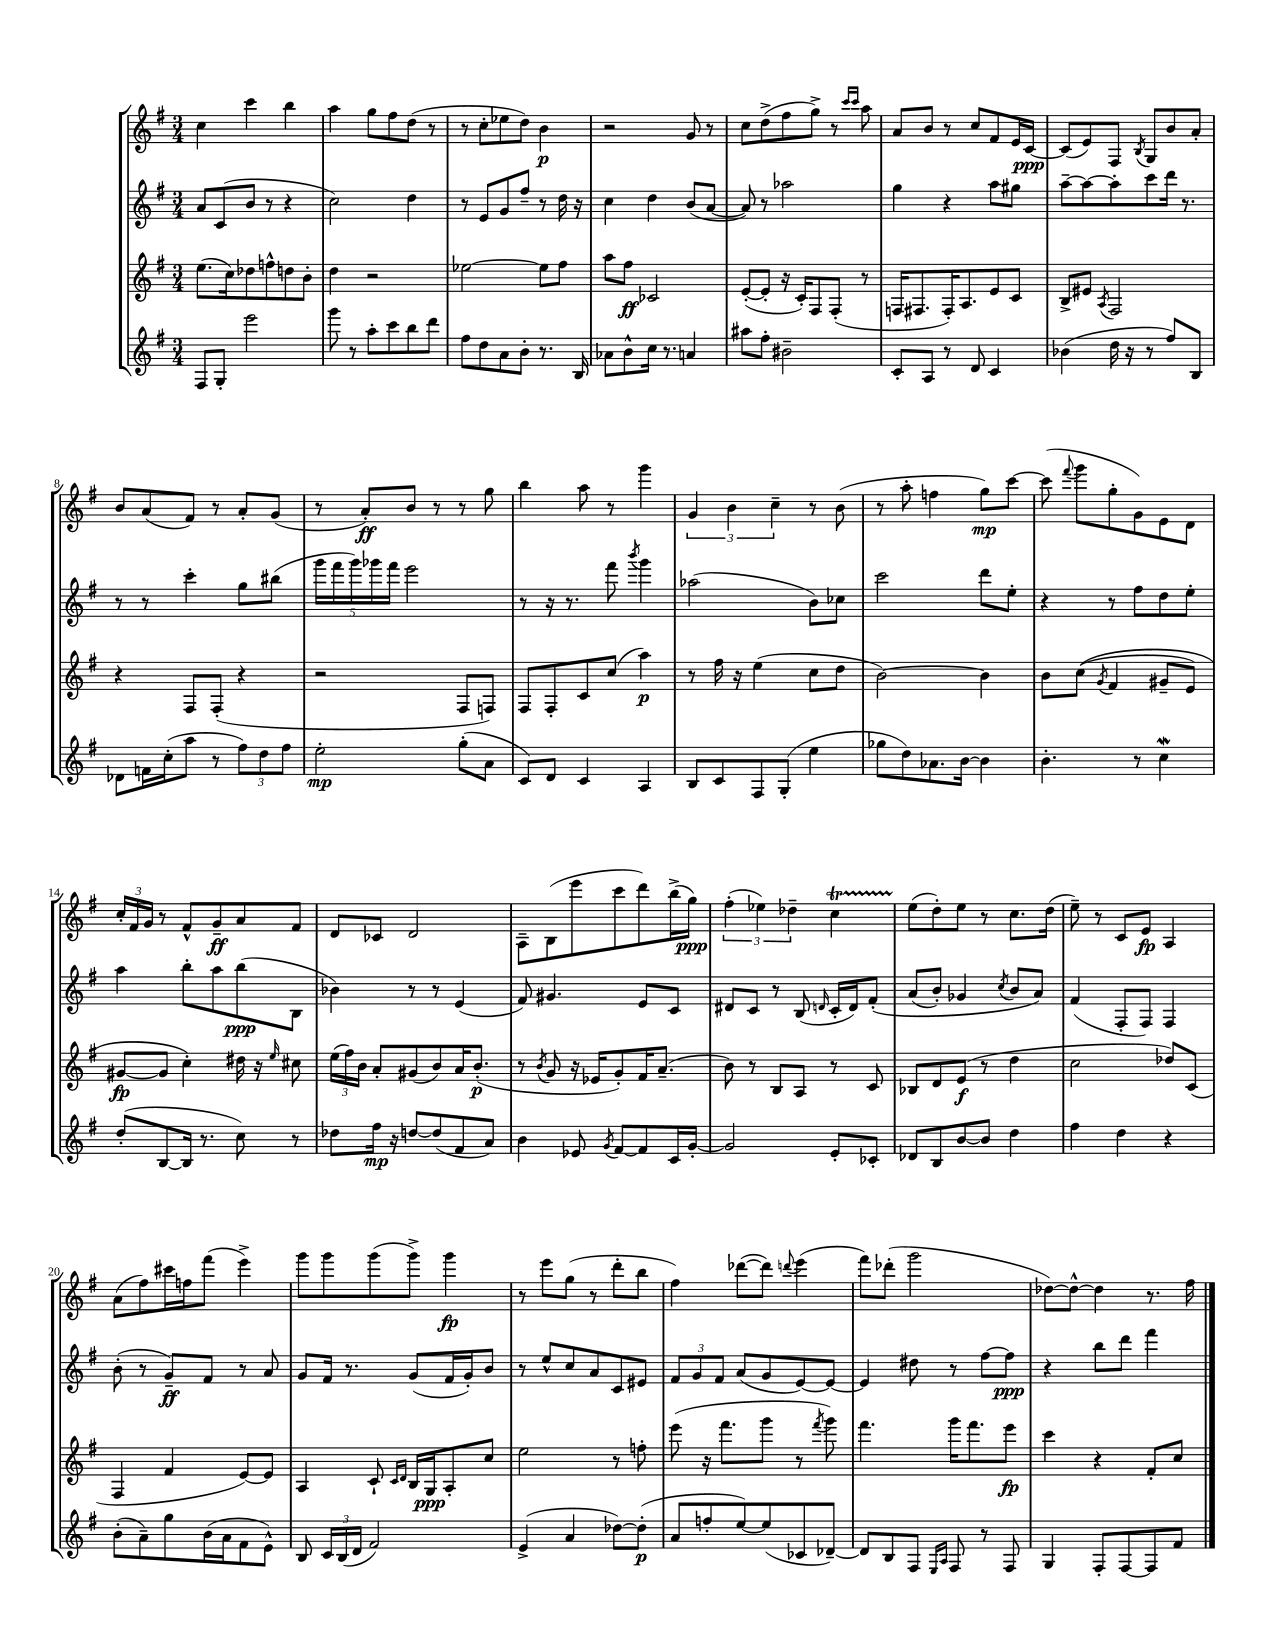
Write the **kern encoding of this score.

**kern	**kern	**kern	**kern
*staff4	*staff3	*staff2	*staff1
*clefG2	*clefG2	*clefG2	*clefG2
*k[f#]	*k[f#]	*k[f#]	*k[f#]
*M3/4	*M3/4	*M3/4	*M3/4
8F#/L	(8.ee\L	8a/L	4cc\
8G'/J	.	(8c/	.
.	16cc\k)	.	.
2eee\	8dd-\	8b/J	4ccc\
.	8ff^^\	8r	.
.	8dd\	4r	4bb\
.	8b'\J	.	.
=	=	=	=
8ggg\	4dd\	2cc\)	4aa\
8r	.	.	.
8aa'\L	2r	.	8gg\L
8ccc\	.	.	8ff#\
8bb\	.	4dd\	(8dd\J
8ddd\J	.	.	8r
=	=	=	=
8ff#\L	[2ee-\	8r	8r
8dd\	.	8e/L	8cc'\L
8a\	.	8g/	8ee-\
8b'\J	.	8ff#~/J	8dd\J)
8.r	8ee-\]L	8r	4b\
.	8ff#\J	16dd\	.
16B/	.	16r	.
=	=	=	=
8a-\L	8aa\L	4cc\	2r
8b^^\	8ff#\J	.	.
16cc\Jk	2c-/	4dd\	.
8.r	.	.	.
4a/	.	(8b/L	8g/
.	.	[8a/J	8r
=	=	=	=
8aa#\L	([8e'/L	8a/])	8cc\L
8ff#'\J	8e'/]J	8r	(8dd^\
2b#~\	16r	2aa-\	8ff#\
.	16c'/LK)	.	.
.	8F#/	.	8gg^\J)
.	(8F#'/J	.	8r
.	.	.	16qqccc/LL
.	.	.	16qqccc/JJ
.	8r	.	8aa\
=	=	=	=
8c'/L	16F/LK	4gg\	8a/L
.	8.F#/	.	.
8A/J	.	.	8b/J
8r	16F#'/K)	4r	8r
.	8.A/	.	.
8d/	.	.	8cc/L
4c/	8e/	8aa\L	8f#/
.	8c/J	8gg#\J	16e/L
.	.	.	[16c/JJ
=	=	=	=
(4b-\	8B^/L	[8aa~\L	(8c/]L
.	8e#/J	8aa\_	8e/)
.	8qA/	.	.
16dd\	2F#/	8aa'\]	8F#/J
16r	.	.	.
.	.	.	8qB/
8r	.	8ccc\	8G/L
8ff#/L)	.	16ddd\Jk	8b/
.	.	8.r	.
8B/J	.	.	8a'/J
=	=	=	=
8d-\L	4r	8r	8b/L
16f\L	.	8r	(8a/
(16cc'\J	.	.	.
8aa\J	8F#/L	4ccc'\	8f#/J)
8r	(8F#'/J	.	8r
12ff#\L)	4r	8gg\L	8a'/L
12dd\	.	.	.
.	.	(8bb#\J	(8g/J
12ff#\J	.	.	.
=	=	=	=
2ee'\	2r	20ggg\LL	8r
.	.	20fff#\	.
.	.	20ggg\)	.
.	.	.	8a'/L)
.	.	20ggg-\	.
.	.	20fff#\JJ	.
.	.	2eee\	8b/J
.	.	.	8r
(8gg'\L	8F#/L	.	8r
8a\J	8F/J)	.	8gg\
=	=	=	=
8c/L)	8F#/L	8r	4bb\
8d/J	8F#'/	16r	.
.	.	8.r	.
4c/	8c/	.	8aa\
.	(8cc/J	8fff#\	8r
.	.	8qbbb/	.
4A/	4aa\)	4ggg\	4ggg\
=	=	=	=
8B/L	8r	(2aa-\	6g/
8c/	16ff#\	.	.
.	.	.	6b\
.	16r	.	.
8F#/	(4ee\	.	.
.	.	.	6cc~\
(8G'/J	.	.	.
4ee\	8cc\L	8b\L)	8r
.	8dd\J	8cc-\J	(8b\
=	=	=	=
8gg-\L	[2b\)	2ccc\	8r
8dd\)	.	.	8aa'\
8.a-\	.	.	4ff\
[16b\Jk	.	.	.
4b\]	4b\]	8ddd\L	8gg\L)
.	.	8ee'\J	[8ccc\J
=	=	=	=
4.b'\	8b\L	4r	(8ccc\]
.	.	.	8qqfff#/
.	&((8cc\J	.	8ggg\L
.	8qg/	.	.
.	4f#/	8r	8gg'\
8r	.	8ff#\L	8g\)
4cc\	8g#~/L	8dd\	8e\
.	8e/J)	8ee'\J	8d\J
=	=	=	=
(8dd'/L	[8g#/L	4aa\	24cc'/LL
.	.	.	24f#/
.	.	.	24g/JJ
[8B/	8g#/]J	.	8r
16B/]Jk	4cc'\&)	8bb'\L	8f#^^/L
8.r	.	.	.
.	.	8aa\	8g~/
8cc\)	16dd#\	(8bb\	8a/
.	16r	.	.
.	16qqee/	.	.
8r	8cc#\	8B\J	8f#/J
=	=	=	=
8dd-\L	(24ee\LL	4b-\)	8d/L
.	24ff#\)	.	.
.	24b\JJ	.	.
16ff#\Jk	8a'/L	.	8c-/J
16r	.	.	.
[8dd/L	(8g#/	8r	2d/
(8dd/]	8b/)	8r	.
8f#/	16a/K	(4e/	.
.	(8.b'/J	.	.
8a/J)	.	.	.
=	=	=	=
4b\	8r	8f#/)	8A~\L
.	8qb/	.	.
.	8g/	4.g#/	(8B\
8e-/	16r	.	8eee\
.	16e-/LK	.	.
8qg/	.	.	.
[8f#/L	8g'/)	.	8ccc\
8f#/]	16f#/K	8e/L	8ddd\)
.	(8.a~/J	.	.
16c/L	.	8c/J	(16bb^\L
[16g'/JJ	.	.	16gg\JJ)
=	=	=	=
2g/]	8b\)	8d#/L	(6ff#'\
.	8r	8c/J	.
.	.	.	6ee-\)
.	8B/L	8r	.
.	.	.	6dd-~\
.	8A/J	(8B/	.
.	.	16qqd/	.
8e'/L	8r	16c'/LL	4cc\
.	.	16d/J)	.
8c-'/J	8c/	&(8f#'/J	.
=	=	=	=
8d-/L	8B-/L	(8a/L	(8ee\L
8B/	8d/	8b'/J)	8dd'\)
[8b/	(8e/J	4g-/	8ee\J
8b/]J	8r	.	8r
.	.	8qcc/	.
4dd\	4dd\	8b/L	8.cc\L
.	.	8a/J&)	.
.	.	.	(16dd\Jk
=	=	=	=
4ff#\	2cc\	(4f#/	8ee~\)
.	.	.	8r
4dd\	.	8F#'/L	8c/L
.	.	8F#/J)	8e/J
4r	8dd-/L)	4F#/	4A/
.	(8c/J	.	.
=	=	=	=
(8b'\L	4F#/	(8b'\	(8a\L
8a~\)	.	8r	8ff#\)
8gg\	4f#/	8g~/L)	16ccc#\L
.	.	.	16ff\J
(16b\L	.	8f#/J	(8fff#\J
16a\J	.	.	.
8f#\	[8e/L)	8r	4eee^\)
8e^^\J)	8e/]J	8a/	.
=	=	=	=
8B/	4A/	8g/L	8ggg\L
24c/LL	.	16f#/Jk	8ggg\
(24B/	.	.	.
.	.	8.r	.
24d/JJ	.	.	.
2f#/)	8c`/	.	(8ggg\
.	16qqc/LL	.	.
.	16qqd/JJ	.	.
.	16B/LL	(8g/L	8ggg^\J)
.	16G/J	.	.
.	8A'/	16f#/L	4ggg\
.	.	16g'/J)	.
.	8cc/J	8b/J	.
=	=	=	=
(4e^/	2ee\	8r	8r
.	.	8ee^^/L	8eee\L
4a/	.	8cc/	(8gg\J
.	.	8a/	8r
[8dd-\L)	8r	8c/	8ddd'\L
(8dd-'\]J	8ff'\	8e#/J	8bb\J
=	=	=	=
8a/L	(8eee\	12f#/L	4ff#\)
.	.	12g/	.
8ff'/	16r	.	.
.	.	12f#/J	.
.	8.fff#\L	.	.
[8ee/)	.	(8a/L	([8ddd-\L
(8ee/]	8ggg\J	8g/	8ddd-\]J)
.	.	.	8qqddd/
8c-/	8r	[8e/)	(4eee\
.	8qfff#/	.	.
[8d-~/J)	8ggg\)	8e/_J	.
=	=	=	=
8d-/]L	4.fff#\	4e/]	8fff#\L)
8B/	.	.	(8ddd-'\J
8F#/J	.	8dd#\	2ggg\
16qqE/LL	.	.	.
16qqA/JJ	.	.	.
8F#/	16ggg\LK	8r	.
.	8.fff#\	.	.
8r	.	[8ff#\L	.
8F#/	8eee\J	8ff#\]J	.
=	=	=	=
4G/	4ccc\	4r	[8dd-\L)
.	.	.	8dd-^^\_J
8F#'/L	4r	8bb\L	4dd-\]
[8F#/	.	8ddd\J	.
8F#/]	8f#'/L	4fff#\	8.r
8f#/J	8cc/J	.	.
.	.	.	16ff#\
==	==	==	==
*-	*-	*-	*-
